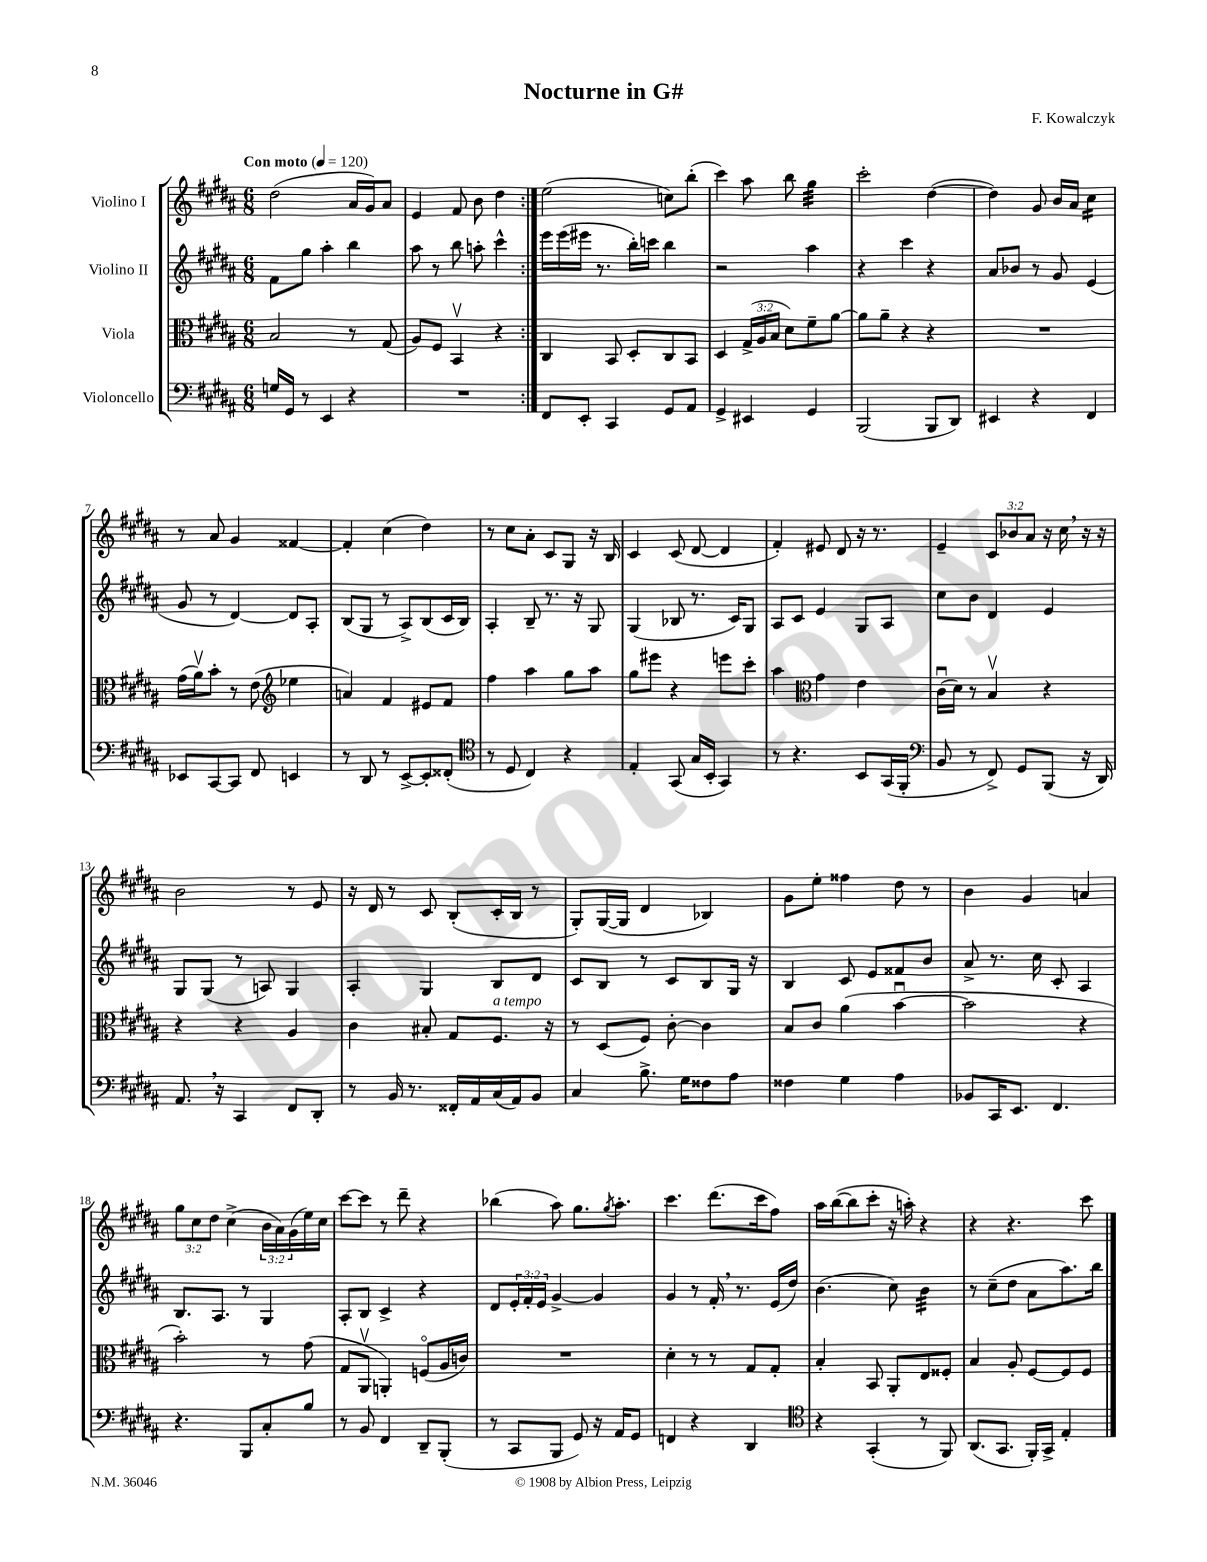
\header { title = "Nocturne in G#" composer = "F. Kowalczyk" }
<<
\new StaffGroup <<
\new Staff = "s0" \with { instrumentName = "Violino I" } {
    \clef treble \key b \major \numericTimeSignature \time 6/8 \override Staff.TupletNumber.text = #tuplet-number::calc-fraction-text \tempo "Con moto" 4 = 120
    \repeat volta 2 { dis''2( ais'16 gis'16) ais'8 |
    e'4 fis'8 b'8 dis''4 | }
    e''2( c''8) b''8-.( |
    cis'''4) ais''8 b''8 gis''4:32 |
    cis'''2-. dis''4~( |
    dis''4) gis'8 b'16 ais'16 cis''4:16 |
    r8 ais'8 gis'4 fisis'4~ |
    fisis'4-. cis''4( dis''4) |
    r8 cis''8 ais'8-. cis'8 gis8 r16 b16 |
    cis'4 cis'8( dis'8~ dis'4 |
    fis'4-.) eis'8 dis'8 r16 r8. |
    e'4-- \tuplet 3/2 { cis'8 bes'8 ais'8 } r16 cis''16 \breathe r16 r16 |
    b'2 r8 e'8 |
    r16 dis'16 r8 cis'8 b8-.( cis'16-. b16 r8 |
    gis8-.) gis16~( gis16 dis'4 bes4) |
    gis'8 e''8-. fisis''4 dis''8 r8 |
    b'4 gis'4 a'4 |
    \tuplet 3/2 { gis''8 cis''8 dis''8 } cis''4->( \tuplet 3/2 { b'16 ais'16) gis'16( } e''16) cis''16 |
    cis'''8~ cis'''8 r8 dis'''8-- r4 |
    bes''4( ais''8) gis''8. \acciaccatura { gis''8 } ais''8.-. |
    cis'''4. dis'''8.( cis'''16 fis''8) |
    ais''16 b''16~( b''8 cis'''8-. r16 a''16-.) r4 |
    r4 r4. cis'''8 \bar "|." |
}
\new Staff = "s1" \with { instrumentName = "Violino II" } {
    \clef treble \key b \major \numericTimeSignature \time 6/8 \override Staff.TupletNumber.text = #tuplet-number::calc-fraction-text
    \repeat volta 2 { fis'8 gis''8 ais''4-. b''4 |
    ais''8 r8 b''8 a''8-. cis'''4-^ | }
    e'''16 e'''16( eis'''16 r8. b''16-.) c'''16 b''4 |
    r2 ais''4 |
    r4 cis'''4 r4 |
    ais'8 bes'8 r8 gis'8 e'4( |
    gis'8 r8 dis'4~) dis'8 ais8-. |
    b8( gis8 r8 ais8->) b8( cis'16 b16) |
    ais4-. b8-- r8. r16 gis8 |
    gis4( bes8 r8. cis'16) gis8 |
    ais8 cis'8 e'4 gis8 ais8 |
    cis''8 b'8 dis'4 e'4 |
    gis8 gis8( r8 a8) gis4 |
    ais4-. gis4 b8 dis'8 |
    cis'8 b8 r8 cis'8 b8 gis16 r16 |
    b4 cis'8 e'8 fisis'8 b'8 |
    ais'8-> r8. cis''16 cis'8-. ais4 |
    b8. ais8. r8 gis4 |
    ais8-. b8 cis'4-> r4 |
    dis'8 \tuplet 3/2 { e'16-. fis'16-. e'16 } gis'4~-> gis'4 |
    gis'4 r8 fis'16-. \breathe r8. e'16( dis''16) |
    b'4.( cis''8) b'4:32 |
    r8 cis''8--( dis''8 ais'8 ais''8.) b''16 \bar "|." |
}
\new Staff = "s2" \with { instrumentName = "Viola" } {
    \clef alto \key b \major \numericTimeSignature \time 6/8 \override Staff.TupletNumber.text = #tuplet-number::calc-fraction-text
    \repeat volta 2 { b2 r8 gis8( |
    ais8) fis8 b,4\upbow r4 | }
    cis4 b,8 dis8-. cis8 b,8 |
    dis4 \tuplet 3/2 { gis16->( ais16 b16 } dis'8) fis'8-- ais'8~ |
    ais'8 ais'8-- r4 r4 |
    R2. |
    gis'16( ais'16\upbow) b'8-. r8 e'8( \clef treble ees''4 |
    a'4) fis'4 eis'8 fis'8 |
    fis''4 ais''4 gis''8 ais''8 |
    gis''8 eis'''8 r4 e'''8 cis'''8-. |
    ais''4 \clef alto gis'4 e'4 |
    cis'16\downbow( dis'16) r8 b4\upbow r4 |
    r4 r4 ais4 |
    cis'4 bis8-. gis8 fis8.^\markup { \italic "a tempo" } r16 |
    r8 dis8( fis8) cis'8~-. cis'4 |
    b8 cis'8 ais'4( b'4~\downbow |
    b'2 r4 |
    b'2-.) r8 gis'8( |
    gis8 ais,8\upbow a,4-.) f8\flageolet( ais16 c'16) |
    R2. |
    dis'4-. r8 r8 gis8 gis8-. |
    b4-. b,8 ais,8-. e8 fisis8-. |
    b4 ais8-. fis8~ fis8 fis8 \bar "|." |
}
\new Staff = "s3" \with { instrumentName = "Violoncello" } {
    \clef bass \key b \major \numericTimeSignature \time 6/8
    \repeat volta 2 { g16 gis,16 r8 e,4 r4 |
    R2. | }
    fis,8 e,8-. cis,4 gis,8 ais,8 |
    gis,4-> eis,4 gis,4 |
    b,,2( b,,8 dis,8) |
    eis,4 r4 fis,4 |
    ees,8 cis,8~ cis,8 fis,8 e,4 |
    r8 dis,8 r8 e,8~-> e,8-. fisis,8-.( |
    \clef tenor r8 dis8 cis4) r4 |
    e4-. gis,8( gis16 b,16-. gis,4) |
    r8 r4. b,8 gis,16( fis,16-. |
    \clef bass b,8 r8 fis,8->) gis,8 b,,8( r16 dis,16) |
    ais,8. \breathe r16 cis,4 fis,8 dis,8-. |
    r8 b,16 r8. fisis,16-. ais,16 cis16( ais,16) b,8 |
    cis4 b8.-> gis16 fisis8 ais8 |
    fisis4 gis4 ais4 |
    bes,8 cis,16 e,8. fis,4. |
    r4. b,,8 cis8-. b8 |
    r8 b,8 fis,4 dis,8-- b,,8-.( |
    r8 cis,8 b,,8 gis,8) r16 ais,16 gis,8 |
    f,4 r4 dis,4 |
    \clef tenor r4 gis,4-.( r8 fis,8) |
    ais,8.( gis,8. fis,16-.) gis,16-> e4-. \bar "|." |
}
>>
>>
